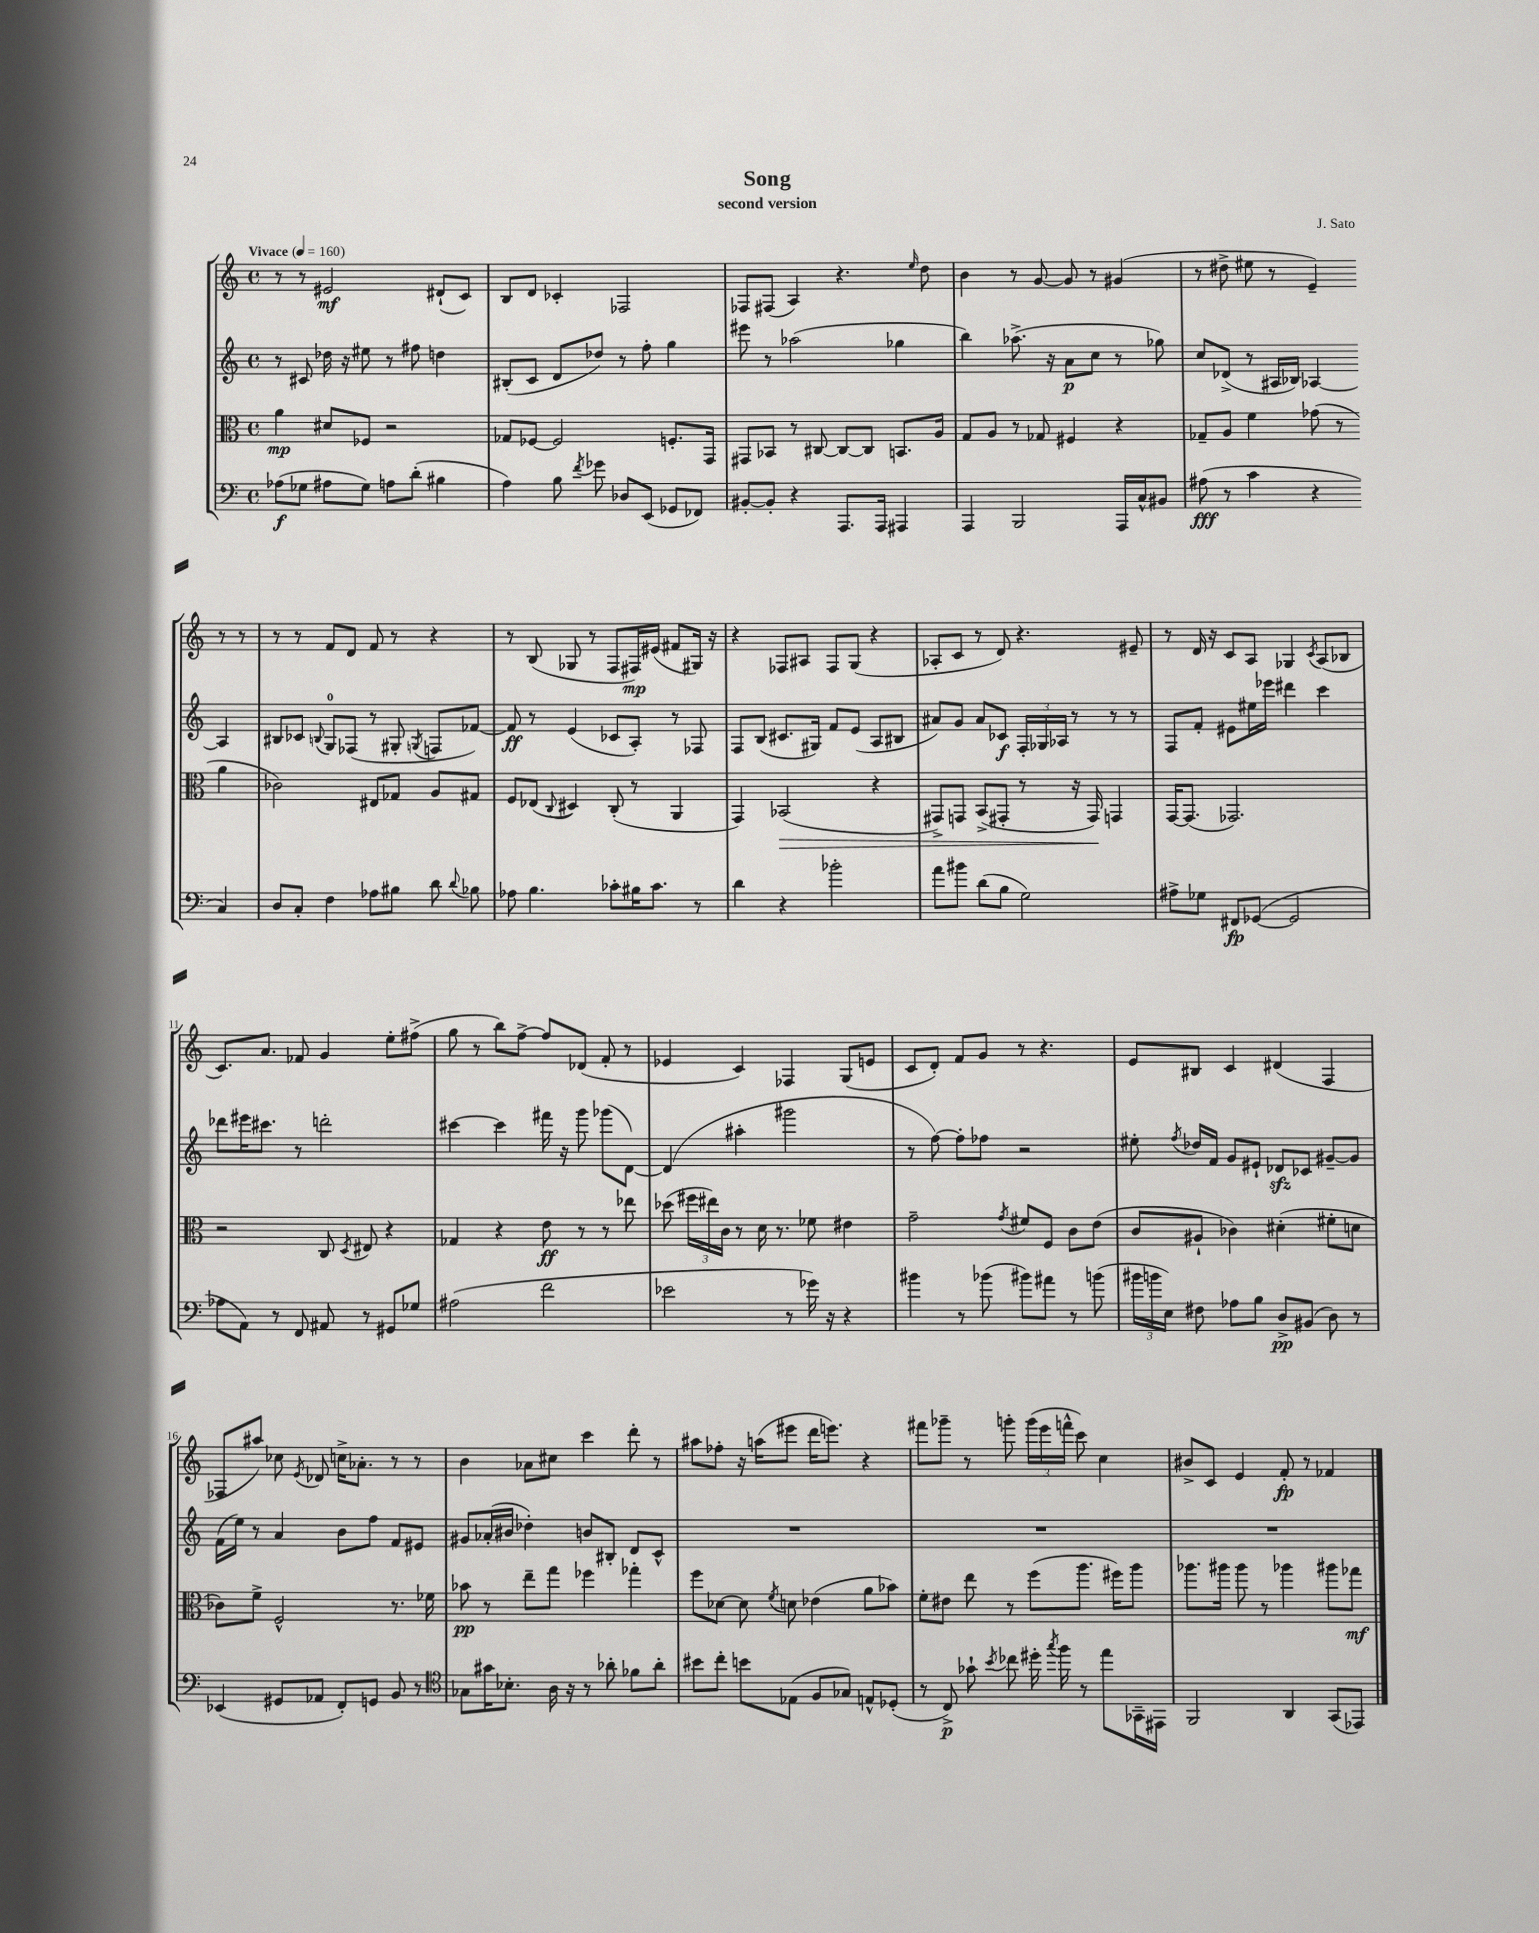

**kern	**dynam	**kern	**dynam	**kern	**dynam	**kern	**dynam
*part4	*part4	*part3	*part3	*part2	*part2	*part1	*part1
*staff4	*staff4	*staff3	*staff3	*staff2	*staff2	*staff1	*staff1
*clefF4	*	*clefC3	*	*clefG2	*	*clefG2	*
*k[]	*	*k[]	*	*k[]	*	*k[]	*
*M4/4	*	*M4/4	*	*M4/4	*	*M4/4	*
*met(c)	*	*met(c)	*	*met(c)	*	*met(c)	*
*MM160	*	*MM160	*	*MM160	*	*MM160	*
=1	=1	=1	=1	=1	=1	=1	=1
!	!	!	!	!	!	!LO:TX:a:B:t=Vivace	!
(8A-X\L	f	4a\	mp	8r	.	8r	.
8G-X\J	.	.	.	8c#X/	.	8r	.
8A#X\L	.	8d#X/L	.	16dd-X\	.	2e#X/	mf
.	.	.	.	16r	.	.	.
8G-\J)	.	8F-X/J	.	8ee#X\	.	.	.
8An\L	.	2r	.	8r	.	.	.
(8d'\J	.	.	.	8ff#X\	.	.	.
4B#X\	.	.	.	4ddn\	.	(8d#X`/L	.
.	.	.	.	.	.	8c/J)	.
=2	=2	=2	=2	=2	=2	=2	=2
4A\)	.	8G-X/L	.	(8B#X'/L	.	8B/L	.
.	.	[8F-X/J	.	8c/J	.	8d/J	.
8B\	.	2F-/]	.	8d/L	.	4c-X'/	.
8qf/	.	.	.	.	.	.	.
8g-X\	.	.	.	8dd-X/J)	.	.	.
8D-X/L	.	.	.	8r	.	2F-X/	.
(8EE/J	.	.	.	8ff'\	.	.	.
8GG-X/L	.	8.Fn'/L	.	4gg\	.	.	.
8FF-X/J)	.	.	.	.	.	.	.
.	.	16GG/Jk	.	.	.	.	.
=3	=3	=3	=3	=3	=3	=3	=3
[8BB#X'/L	.	8GG#X/L	.	8eee#X\	.	8F-X/L	.
8BB#'/J]	.	8BB-X/J	.	8r	.	(8F#X/J	.
4r	.	8r	.	(2aa-X\	.	4A/)	.
.	.	[8C#X/	.	.	.	.	.
8.AAA/L	.	8C#/L_	.	.	.	4.r	.
.	.	8C#/J]	.	.	.	.	.
16AAA/Jk	.	.	.	.	.	.	.
4AAA#X/	.	8.BBn/L	.	4gg-X\	.	.	.
.	.	.	.	.	.	16qqee/	.
.	.	.	.	.	.	8dd\	.
.	.	16A/Jk	.	.	.	.	.
=4	=4	=4	=4	=4	=4	=4	=4
4AAA/	.	8G/L	.	4bb\)	.	4b\	.
.	.	8A/J	.	.	.	.	.
2BBB/	.	8r	.	(8.aa-X^\	.	8r	.
.	.	8G-X/	.	.	.	[8g/	.
.	.	.	.	16r	.	.	.
.	.	4F#X/	.	8a\L	p	8g/]	.
.	.	.	.	8cc\J	.	8r	.
16AAA/LL	.	4r	.	8r	.	(4g#X/	.
16C^^/J	.	.	.	.	.	.	.
8BB#X/J	.	.	.	8gg-X\)	.	.	.
=5	=5	=5	=5	=5	=5	=5	=5
(8A#X\	fff	8G-X~/L	.	8cc/L	.	8r	.
8r	.	8A/J	.	(8d-X^/J	.	8dd#X^\	.
4c\	.	4f\	.	8r	.	8ee#X\	.
.	.	.	.	16A#X/LL	.	8r	.
.	.	.	.	16B-X/JJ)	.	.	.
4r	.	(8g-X\	.	[4A-X/	.	4e~/)	.
.	.	8r	.	.	.	.	.
4C/)	.	4a\	.	4A-/]	.	8r	.
.	.	.	.	.	.	8r	.
!!LO:LB:g=z
=6	=6	=6	=6	=6	=6	=6	=6
8D/L	.	2c-X\)	.	8B#X/L	.	8r	.
8C'/J	.	.	.	8c-X/J	.	8r	.
.	.	.	.	8qqBn/	.	.	.
4F\	.	.	.	8G/L	.	8f/L	.
.	.	.	.	(8F-X/J	.	8d/J	.
8A-X\L	.	8E#X/L	.	8r	.	8f/	.
8B#X\J	.	8G-X/J	.	8G#X'/	.	8r	.
.	.	.	.	8qGn/	.	.	.
8d\	.	8A/L	.	8Fn/L	.	4r	.
8qqd/	.	.	.	.	.	.	.
8B-X\	.	8G#X/J	.	[8f-X/J)	.	.	.
=7	=7	=7	=7	=7	=7	=7	=7
8A-X\	.	8F/L	.	8f-/]	ff	8r	.
4.B\	.	(8E-X/J	.	8r	.	(8B/	.
.	.	8qqC/	.	.	.	.	.
.	.	4D#X/)	.	(4e/	.	8G-X/	.
.	.	.	.	.	.	8r	.
8c-X'\L	.	(8C'/	.	8c-X/L	.	8F/L	.
16B#X\K	.	8r	.	8A'/J)	.	16F#X/L)	mp
8.c-\J	.	.	.	.	.	(16e#X/JJ	.
.	.	4AA/	.	8r	.	8f#X/L	.
8r	.	.	.	8F-X/	.	16G#X/Jk)	.
.	.	.	.	.	.	16r	.
=8	=8	=8	=8	=8	=8	=8	=8
4d\	.	4GG/)	.	8F/L	.	4r	.
.	.	.	.	(8B/J	.	.	.
!	!	!	!LO:HP:b	!	!	!	!
4r	.	(2BB-X/	>	8.c#X/L	.	8F-X/L	.
.	.	.	.	.	.	8A#X/J	.
.	.	.	.	16G#X/Jk)	.	.	.
2b-X'\	.	.	.	8f/L	.	8F-/L	.
.	.	.	.	(8e/J	.	(8G/J	.
.	.	4r	.	8A/L	.	4r	.
.	.	.	.	8B#X/J	.	.	.
=9	=9	=9	=9	=9	=9	=9	=9
8a\L	.	8GG#X^/L)	.	8a#X/L)	.	8A-X'/L	.
8b#X\J	.	8GGn/J	.	8g/J	.	8c/J	.
(8d\L	.	(8BB^/L	.	8a#/L	.	8r	.
8B\J	.	8GG#X'/J	.	8c-X/J	f	8d/)	.
2G\)	.	8r	.	24F'/LL	.	4.r	.
.	.	.	.	24G-X/	.	.	.
.	.	.	.	24A-X/JJ	.	.	.
.	.	16r	.	8r	.	.	.
.	.	16GG#/)	.	.	.	.	.
.	.	4GGn/	]	8r	.	.	.
.	.	.	.	8r	.	8e#X~/	.
=10	=10	=10	=10	=10	=10	=10	=10
8A#X^\L	.	[16GG/KL	.	8F/L	.	8r	.
.	.	(8.GG/J]	.	.	.	.	.
8G-X\J	.	.	.	8f'/J	.	16d/	.
.	.	.	.	.	.	16r	.
8FF#X/L	fp	2.GG-X/)	.	8e#X\L	.	8c/L	.
([8GG-X/J	.	.	.	16ee#X\L	.	8A/J	.
.	.	.	.	16eee-X\JJ	.	.	.
2GG-/]	.	.	.	4ddd#X\	.	4G-X/	.
.	.	.	.	.	.	8qc/	.
.	.	.	.	4ccc\	.	(8A/L	.
.	.	.	.	.	.	8B-X/J	.
!!LO:LB:g=z
=11	=11	=11	=11	=11	=11	=11	=11
8A-X\L	.	2r	.	8ddd-X\L	.	8.c/L)	.
8AA\J)	.	.	.	16eee#X\K	.	.	.
.	.	.	.	8.ccc#X\J	.	8.a/J	.
8r	.	.	.	.	.	.	.
8FF/	.	.	.	8r	.	8f-X/	.
8AA#X/	.	8C/	.	2dddn'\	.	4g/	.
.	.	8qD/	.	.	.	.	.
8r	.	8E#X/	.	.	.	.	.
8GG#X/L	.	4r	.	.	.	8ee'\L	.
8G-X/J	.	.	.	.	.	(8ff#X^\J	.
=12	=12	=12	=12	=12	=12	=12	=12
(2A#X\	.	4G-X/	.	[4ccc#X\	.	8gg\	.
.	.	.	.	.	.	8r	.
.	.	4r	.	4ccc#\]	.	8bb\L)	.
.	.	.	.	.	.	[8ff^\J	.
2f\	.	8e\	ff	16fff#X\	.	8ff/L]	.
.	.	.	.	16r	.	.	.
.	.	8r	.	8ggg\	.	(8d-X/J	.
.	.	8r	.	(8ggg-X\L	.	8f'/	.
.	.	8ee-X\	.	[8d\J)	.	8r	.
=13	=13	=13	=13	=13	=13	=13	=13
2e-X\	.	(8dd-X\	.	(4d/]	.	4e-X/	.
.	.	24ff#X\LL	.	.	.	.	.
.	.	24ee#X\)	.	.	.	.	.
.	.	24c\JJ	.	.	.	.	.
.	.	8r	.	4aa#X'\	.	4c/)	.
.	.	16d\	.	.	.	.	.
.	.	8.r	.	.	.	.	.
8r	.	.	.	2ggg#X\	.	4F-X/	.
16g-X\)	.	8f-X\	.	.	.	.	.
16r	.	.	.	.	.	.	.
4r	.	4e#X\	.	.	.	(8G/L	.
.	.	.	.	.	.	8en/J	.
=14	=14	=14	=14	=14	=14	=14	=14
4b#X\	.	2g~\	.	8r	.	8c/L	.
.	.	.	.	[8ff\)	.	8d'/J)	.
8r	.	.	.	8ff'\L]	.	8f/L	.
(8b-X\	.	.	.	8ff-X\J	.	8g/J	.
.	.	8qg/	.	.	.	.	.
8b#X\L)	.	8f#X/L	.	2r	.	8r	.
8a#X\J	.	8F/J	.	.	.	4.r	.
8r	.	8c\L	.	.	.	.	.
(8bn\	.	(8e\J	.	.	.	.	.
=15	=15	=15	=15	=15	=15	=15	=15
24b#X\LL	.	8c/L	.	8ee#X'\	.	8e/L	.
24bn\	.	.	.	.	.	.	.
24E\JJ)	.	.	.	.	.	.	.
.	.	.	.	8qff/	.	.	.
8F#X\	.	8A#X`/J	.	16dd-X/LL	.	8B#X/J	.
.	.	.	.	16f/JJ	.	.	.
8A-X\L	.	4c-X\)	.	8g/L	.	4c/	.
8B\J	.	.	.	8e#X`/J	.	.	.
8D^/L	pp	(4d#X'\	.	8d-Xzz/L	.	(4d#X/	.
(8BB#X/J	.	.	.	8c-X/J	.	.	.
8D\)	.	8f#X'\L	.	[8g#X~/L	.	4F/	.
8r	.	8dn\J	.	8g#/J]	.	.	.
!!LO:LB:g=z
=16	=16	=16	=16	=16	=16	=16	=16
(4EE-X/	.	8c-X\L)	.	(16f\LL	.	8F-X/L	.
.	.	.	.	16ee\JJ)	.	.	.
.	.	8f^\J	.	8r	.	8aa#X/J)	.
8GG#X/L	.	2F^^/	.	4a/	.	8cc-X\	.
.	.	.	.	.	.	8qe/	.
8AA-X/J	.	.	.	.	.	8d-X/	.
8FF'/L)	.	.	.	8b\L	.	16ccn^\KL	.
.	.	.	.	.	.	8.a-X'\J	.
8GGn/J	.	.	.	8ff\J	.	.	.
8BB/	.	8.r	.	8f/L	.	8r	.
8r	.	.	.	8e#X/J	.	8r	.
.	.	16f-X\	.	.	.	.	.
=17	=17	=17	=17	=17	=17	=17	=17
*clefC4	*	*	*	*	*	*	*
8G-X\L	.	8b-X\	pp	8g#X/L	.	4b\	.
16g#X\K	.	8r	.	(16a-X'/L	.	.	.
8.B-X'\J	.	.	.	16b#X/JJ	.	.	.
.	.	8ee~\L	.	4dd-X'\)	.	8a-X\L	.
16A\	.	8gg\J	.	.	.	8cc#X\J	.
16r	.	.	.	.	.	.	.
8r	.	4ff-X\	.	8bn/L	.	4ccc\	.
8a-X'\	.	.	.	8B#X'/J	.	.	.
8f-X\L	.	4gg-X'\	.	8d/L	.	8ddd'\	.
8a-'\J	.	.	.	8c^^/J	.	8r	.
=18	=18	=18	=18	=18	=18	=18	=18
8b#X\L	.	8ff\L	.	1r	.	8aa#X\L	.
8cc'\J	.	[8d-X\J	.	.	.	8ff-X'\J	.
8bn\L	.	8d-\]	.	.	.	16r	.
.	.	.	.	.	.	(16aan\KL	.
.	.	8qf/	.	.	.	.	.
(8E-X\J	.	8dn\	.	.	.	8eee#X\J	.
8F/L	.	(4e-X\	.	.	.	16ddd\KL	.
.	.	.	.	.	.	8.eeen\J)	.
8G-X/J)	.	.	.	.	.	.	.
8En^^/L	.	8a\L	.	.	.	4r	.
(8D-X'/J	.	8b-X\J)	.	.	.	.	.
=19	=19	=19	=19	=19	=19	=19	=19
8r	.	8f'\L	.	1r	.	8fff#X\L	.
8C^/)	p	8e#X\J	.	.	.	8ggg-X~\J	.
8g-X`\	.	8ee\	.	.	.	8r	.
8qb/	.	.	.	.	.	.	.
8cc-X\	.	8r	.	.	.	8gggn'\	.
16dd#X'\	.	(8ff\L	.	.	.	(24ggg\LL	.
.	.	.	.	.	.	24eee\	.
8qgg/	.	.	.	.	.	.	.
16ff\	.	.	.	.	.	.	.
.	.	.	.	.	.	24fffn^^\JJ	.
8r	.	8.aa\J	.	.	.	8ccc\)	.
8ee\L	.	.	.	.	.	4cc\	.
.	.	16ff#X\KL)	.	.	.	.	.
16GG-X~\L	.	8aa\J	.	.	.	.	.
16EE#X\JJ	.	.	.	.	.	.	.
=20	=20	=20	=20	=20	=20	=20	=20
2FF/	.	8.aa-X\L	.	1r	.	8b#X^/L	.
.	.	.	.	.	.	8c/J	.
.	.	16aa#X\Jk	.	.	.	.	.
.	.	8aa#\	.	.	.	4e/	.
.	.	8r	.	.	.	.	.
4AA/	.	4aa-X\	.	.	.	8f'/	fp
.	.	.	.	.	.	8r	.
(8GG/L	.	8aa#X\L	.	.	.	4f-X/	.
8EE-X/J)	.	8gg-X\J	mf	.	.	.	.
==	==	==	==	==	==	==	==
*-	*-	*-	*-	*-	*-	*-	*-
